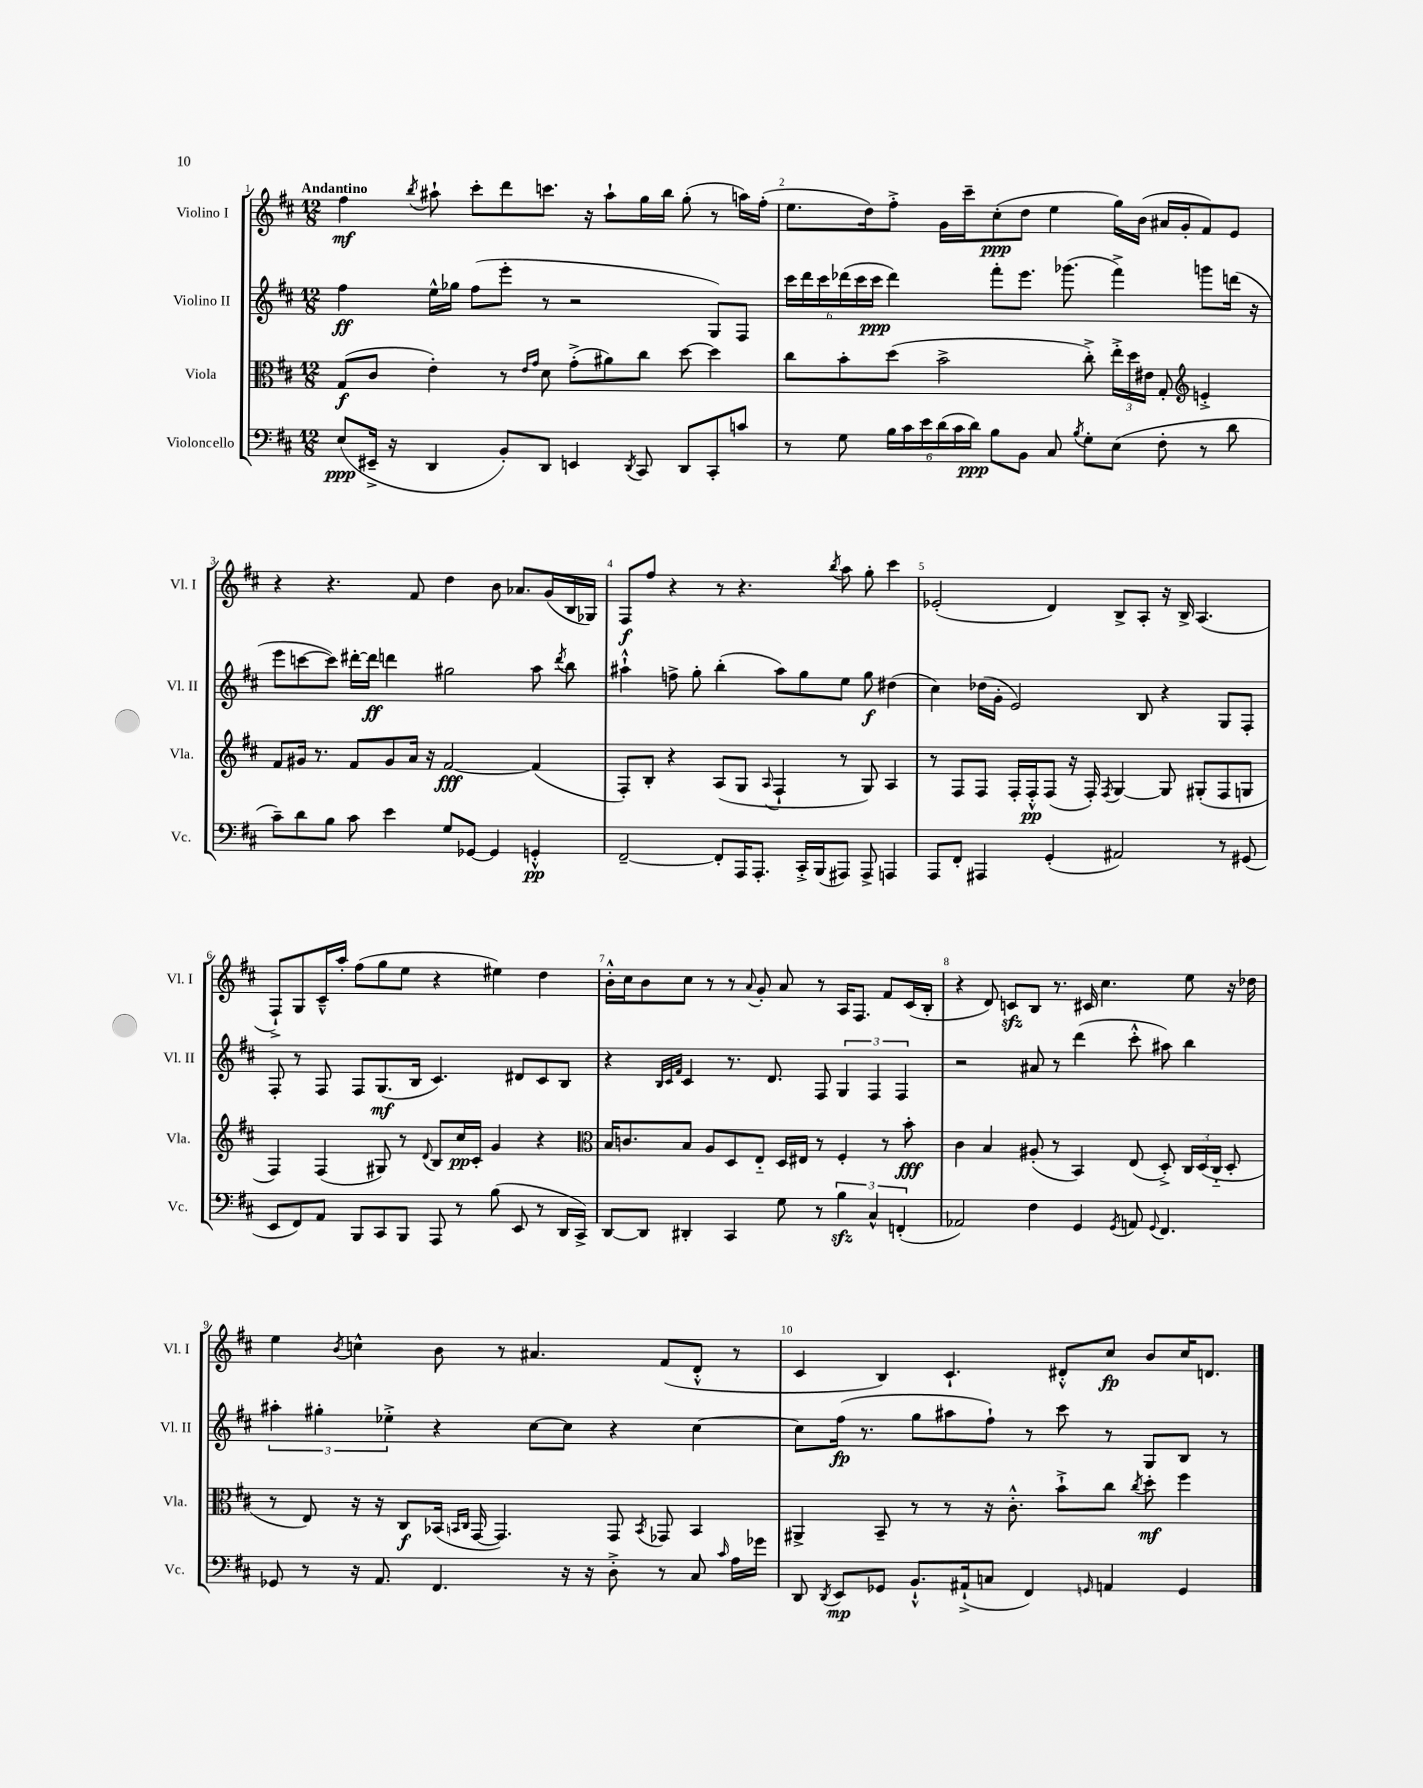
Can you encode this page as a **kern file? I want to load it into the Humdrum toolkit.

**kern	**dynam	**kern	**dynam	**kern	**dynam	**kern	**dynam
*part4	*part4	*part3	*part3	*part2	*part2	*part1	*part1
*staff4	*staff4	*staff3	*staff3	*staff2	*staff2	*staff1	*staff1
*I"Violoncello	*	*I"Viola	*	*I"Violino II	*	*I"Violino I	*
*I'Vc.	*	*I'Vla.	*	*I'Vl. II	*	*I'Vl. I	*
*clefF4	*	*clefC3	*	*clefG2	*	*clefG2	*
*k[f#c#]	*	*k[f#c#]	*	*k[f#c#]	*	*k[f#c#]	*
*M12/8	*	*M12/8	*	*M12/8	*	*M12/8	*
=1	=1	=1	=1	=1	=1	=1	=1
!	!	!	!	!	!	!LO:TX:a:B:t=Andantino	!
(8E/L	ppp	(8G/L	f	4ff#\	ff	4ff#\	mf
16EE#X~^/Jk	.	8c#/J	.	.	.	.	.
16r	.	.	.	.	.	.	.
.	.	.	.	.	.	8qbb/	.
4DD/	.	4e'\)	.	16ee^^\LL	.	8aa#X`\	.
.	.	.	.	16gg-X\JJ	.	.	.
.	.	.	.	(8ff#\L	.	8ccc#'\L	.
8BB'/L)	.	8r	.	8eee'\J	.	8ddd\	.
.	.	16qqe/LL	.	.	.	.	.
.	.	16qqg/JJ	.	.	.	.	.
8DD/J	.	8d\	.	8r	.	8.cccn\J	.
4EEn/	.	(8g'^\L	.	2r	.	.	.
.	.	.	.	.	.	16r	.
.	.	8a#X\)	.	.	.	8aa#`\L	.
8qDD/	.	.	.	.	.	.	.
8CC#/	.	8cc#\J	.	.	.	16gg\L	.
.	.	.	.	.	.	16bb\JJ	.
8DD/L	.	[8dd\	.	.	.	(8gg'\	.
8CC#'/	.	4dd\]	.	8G/L)	.	8r	.
8cn/J	.	.	.	8F#/J	.	16aan\LL)	.
.	.	.	.	.	.	(16ff#'\JJ	.
=2	=2	=2	=2	=2	=2	=2	=2
8r	.	8cc#\L	.	24ccc#\LL	.	8.ee\L	.
.	.	.	.	24ddd\	.	.	.
.	.	.	.	24ccc#\	.	.	.
8G\	.	8b'\	.	(24ddd-X\	.	.	.
.	.	.	.	24ccc#\	.	.	.
.	.	.	.	.	.	16dd\k)	.
.	.	.	.	24ccc#\JJ	ppp	.	.
24B\LL	.	(8dd\J	.	4ddd-\)	.	8ff#'^\J	.
24c#\	.	.	.	.	.	.	.
24e\	.	.	.	.	.	.	.
(24d\	.	2b^\	.	.	.	16g\LL	.
24c#\	.	.	.	.	.	.	.
.	.	.	.	.	.	16ccc#~\J	.
24d\JJ)	ppp	.	.	.	.	.	.
8B\L	.	.	.	8fff#'\L	.	(8cc#'\	ppp
8BB\J	.	.	.	8.eee\J	.	8dd\J	.
8C#/	.	.	.	.	.	4ee\	.
.	.	.	.	(8.ggg-X\	.	.	.
8qB/	.	.	.	.	.	.	.
8G'\L	.	8cc#'^\)	.	.	.	.	.
(8E\J	.	24ee'^\LL	.	4fff#^\)	.	16gg\LL)	.
.	.	24dd\	.	.	.	.	.
.	.	.	.	.	.	(16b\JJ	.
.	.	24e#X\JJ	.	.	.	.	.
8F#'\	.	8G'/	.	.	.	16a#X/LL	.
.	.	.	.	.	.	16g'/J	.
*	*	*clefG2	*	*	*	*	*
8r	.	4en'^/	.	8gggn\L	.	8f#/)	.
8d\	.	.	.	(16dddn\Jk	.	8e/J	.
.	.	.	.	16r	.	.	.
!!LO:LB:g=z
=3	=3	=3	=3	=3	=3	=3	=3
8c#~\L)	.	8f#/L	.	8eee\L	.	4r	.
8d\	.	16g#X/Jk	.	[8cccn\	.	.	.
.	.	8.r	.	.	.	.	.
8B\J	.	.	.	8ccc\J])	.	4.r	.
8c#\	.	8f#/L	.	[16ddd#X'\LL	.	.	.
.	.	.	.	16ddd#\JJ]	ff	.	.
4e\	.	8g#/	.	4dddn\	.	.	.
.	.	16a/Jk	.	.	.	8f#/	.
.	.	16r	.	.	.	.	.
8G/L	.	[2f#/	fff	2gg#X\	.	4dd\	.
[8GG-X/J	.	.	.	.	.	.	.
4GG-/]	.	.	.	.	.	8b\	.
.	.	.	.	.	.	8.a-X/L	.
4GGn'^^/	pp	(4f#/]	.	8aa\	.	.	.
.	.	.	.	.	.	(16g/L	.
.	.	.	.	8qddd/	.	.	.
.	.	.	.	8bb\	.	16B/	.
.	.	.	.	.	.	16G-X/JJ)	.
=4	=4	=4	=4	=4	=4	=4	=4
[2FF#~/	.	8F#'/L)	.	4aa#X`^^\	.	8F#/L	f
.	.	8B'/J	.	.	.	8ff#/J	.
.	.	4r	.	8ffn^\	.	4r	.
.	.	.	.	8gg'\	.	.	.
8FF#'/L]	.	(8A/L	.	(4bb'\	.	8r	.
16AAA/K	.	8G/J	.	.	.	4.r	.
8.AAA'/J	.	.	.	.	.	.	.
.	.	8qqA/	.	.	.	.	.
.	.	4F#`/	.	8aa#\L)	.	.	.
16CC#'^/LL	.	.	.	8gg\	.	.	.
(16BBB/J	.	.	.	.	.	.	.
.	.	.	.	.	.	8qbb/	.
8AAA#X/J)	.	8r	.	8ee\J	.	8aa\	.
8AAA#^/	.	8G/)	.	8gg\	f	8gg'\	.
4AAAn/	.	4A/	.	(4dd#X\	.	4ccc#\	.
=5	=5	=5	=5	=5	=5	=5	=5
8AAA/L	.	8r	.	4cc#\)	.	(2e-X'/	.
8FF#'/J	.	8F#/L	.	.	.	.	.
4AAA#X/	.	8F#/J	.	(16dd-X\LL	.	.	.
.	.	.	.	16g'\JJ	.	.	.
.	.	16F#'/LL	.	2e/)	.	.	.
.	.	16F#'^^/J	pp	.	.	.	.
(4GG'/	.	(8F#/J	.	.	.	4d/)	.
.	.	16r	.	.	.	.	.
.	.	16F#'/)	.	.	.	.	.
.	.	8qF#/	.	.	.	.	.
2AA#X/)	.	[4G/	.	.	.	8B^/L	.
.	.	.	.	8B/	.	8A'/J	.
.	.	8G/]	.	4r	.	16r	.
.	.	.	.	.	.	16B^/	.
.	.	(8G#X'/L	.	.	.	(4.A/	.
8r	.	8F#/	.	8G/L	.	.	.
(8GG#X/	.	8Gn/J	.	8F#'/J	.	.	.
!!LO:LB:g=z
=6	=6	=6	=6	=6	=6	=6	=6
8EE/L	.	4F#/)	.	8F#'/	.	8F#`^/L)	.
8FF#/)	.	.	.	8r	.	8G/	.
8AA/J	.	(4F#/	.	8F#/	.	16c#~^^/L	.
.	.	.	.	.	.	16aa'/JJ	.
8BBB/L	.	.	.	8F#/L	.	(8ff#\L	.
8CC#/	.	8G#X/)	.	(8.G/	mf	8gg\	.
8BBB/J	.	8r	.	.	.	8ee\J	.
.	.	.	.	16B/Jk	.	.	.
.	.	8qqd/	.	.	.	.	.
8AAA/	.	8B/L	.	4.c#/)	.	4r	.
8r	.	16cc#/L	pp	.	.	.	.
.	.	16c#'/JJ	.	.	.	.	.
(8B\	.	4g/	.	.	.	4ee#X\)	.
8EE/	.	.	.	8d#X/L	.	.	.
8r	.	4r	.	8c#/	.	4dd\	.
16DD/LL	.	.	.	8B/J	.	.	.
16CC#^/JJ)	.	.	.	.	.	.	.
=7	=7	=7	=7	=7	=7	=7	=7
*	*	*clefC3	*	*	*	*	*
[8DD/L	.	16B/KL	.	4r	.	16b'^^\LL	.
.	.	8.cn/	.	.	.	16cc#\J	.
8DD/J]	.	.	.	.	.	8b\	.
.	.	.	.	32qqB/LLL	.	.	.
.	.	.	.	32qqc#/	.	.	.
.	.	.	.	32qqf#/JJJ	.	.	.
4DD#X'/	.	8B/J	.	4c#/	.	8cc#\J	.
.	.	8A/L	.	.	.	8r	.
4CC#/	.	8D/	.	8.r	.	8r	.
.	.	.	.	.	.	8qqa/	.
.	.	8E/J	.	.	.	8g'/	.
.	.	.	.	8.d/	.	.	.
8G\	.	16D/LL	.	.	.	8a/	.
.	.	16E#X/JJ	.	.	.	.	.
8r	.	8r	.	8F#/	.	8r	.
6Bzz\	.	4F#'/	.	6G/	.	16A/KL	.
.	.	.	.	.	.	8.F#/J	.
6C#^^/	.	.	.	6F#/	.	.	.
.	.	8r	.	.	.	8f#/L	.
(6FFn'/	.	.	.	6F#/	.	.	.
.	.	8b'\	fff	.	.	(16c#/L	.
.	.	.	.	.	.	16B'/JJ	.
=8	=8	=8	=8	=8	=8	=8	=8
2AA-X/)	.	4c#\	.	2r	.	4r	.
.	.	4B/	.	.	.	8d/)	.
.	.	.	.	.	.	8cnzz/L	.
4F#\	.	(8A#X'/	.	8a#X/	.	8B/J	.
.	.	8r	.	8r	.	8.r	.
4GG/	.	4BB/)	.	(4ddd\	.	.	.
.	.	.	.	.	.	16c#X/	.
.	.	.	.	.	.	4.cc#\	.
8qGG/	.	.	.	.	.	.	.
8AAn/	.	(8E/	.	8ccc#'^^\	.	.	.
8qqGG/	.	.	.	.	.	.	.
4.FF#/	.	8D'^/)	.	8aa#X\)	.	.	.
.	.	24C#/LL	.	4bb\	.	8ee\	.
.	.	(24D/	.	.	.	.	.
.	.	24C#/JJ	.	.	.	.	.
.	.	8D'/	.	.	.	16r	.
.	.	.	.	.	.	16dd-X\	.
!!LO:LB:g=z
=9	=9	=9	=9	=9	=9	=9	=9
8GG-X/	.	8r	.	6aa#X'\	.	4ee\	.
8r	.	8E/)	.	.	.	.	.
.	.	.	.	6gg#X'\	.	.	.
.	.	.	.	.	.	8qb/	.
16r	.	16r	.	.	.	4ccn^^\	.
8.AA/	.	16r	.	.	.	.	.
.	.	.	.	6ee-X'^\	.	.	.
.	.	8C#/L	f	.	.	.	.
4.FF#/	.	(16BB-X/Jk	.	4r	.	8b\	.
.	.	16qqBBn/LL	.	.	.	.	.
.	.	16qqC#/JJ	.	.	.	.	.
.	.	[16GG/	.	.	.	.	.
.	.	4.GG/])	.	.	.	8r	.
.	.	.	.	[8cc#\L	.	4.a#X/	.
16r	.	.	.	8cc#\J]	.	.	.
16r	.	.	.	.	.	.	.
8D'^\	.	8GG/	.	4r	.	.	.
.	.	8qBB/	.	.	.	.	.
8r	.	8GG-X/	.	.	.	(8f#/L	.
8C#/	.	4BB/	.	[4cc#\	.	8d'^^/J	.
16qqc#/	.	.	.	.	.	.	.
16A\LL	.	.	.	.	.	8r	.
16g-X\JJ	.	.	.	.	.	.	.
=10	=10	=10	=10	=10	=10	=10	=10
8DD/	.	4AA#X^/	.	8cc#\L]	.	4c#/	.
8qDD/	.	.	.	.	.	.	.
8EE/L	mp	.	.	(16ff#\Jk	fp	.	.
.	.	.	.	8.r	.	.	.
8GG-X/J	.	8BB~/	.	.	.	4B/)	.
8.BB`^^/L	.	8r	.	8gg\L	.	.	.
.	.	8r	.	8aa#X\	.	4.c#`/	.
(16AA#X`^/k	.	.	.	.	.	.	.
8Cn/J	.	16r	.	8ff#`\J)	.	.	.
.	.	8.c#'^^\	.	.	.	.	.
4FF#/)	.	.	.	8r	.	.	.
.	.	8b`^\L	.	8ccc#\	.	8d#X'^^/L	.
16qqGGn/	.	.	.	.	.	.	.
4AAn/	.	8cc#\J	.	8r	.	8cc#/J	fp
.	.	8qcc#/	.	.	.	.	.
.	.	8dd'\	mf	8G/L	.	8b/L	.
4GG/	.	4ff#\	.	8B/J	.	16cc#/K	.
.	.	.	.	.	.	8.dn/J	.
.	.	.	.	8r	.	.	.
==	==	==	==	==	==	==	==
*-	*-	*-	*-	*-	*-	*-	*-
